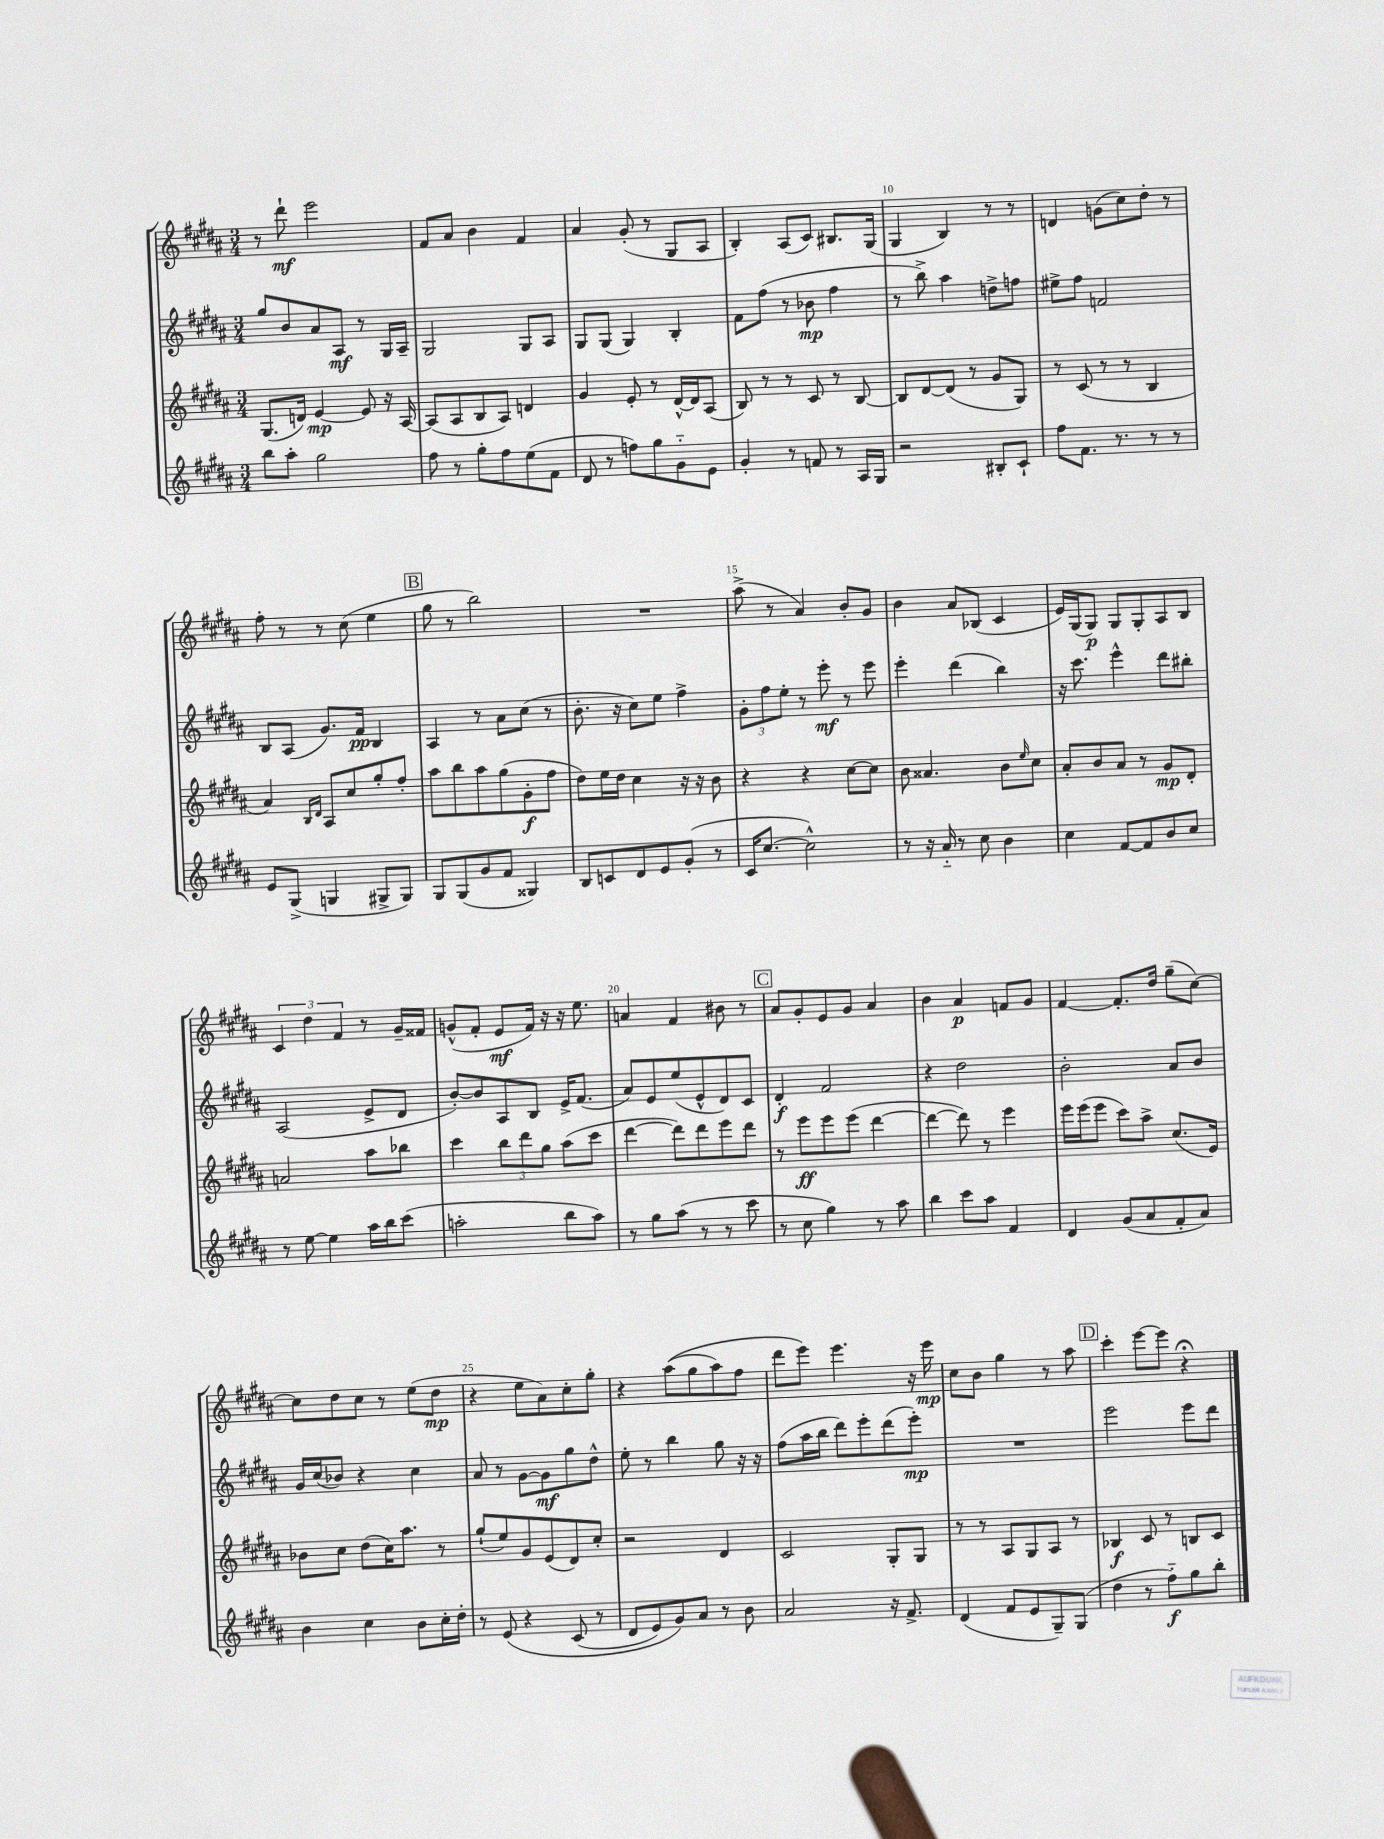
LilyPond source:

<<
\new StaffGroup <<
\new Staff = "s0" {
    \clef treble \key b \major \numericTimeSignature \time 3/4
    r8 dis'''8-!\mf e'''2 |
    fis'8 ais'8 b'4 fis'4 |
    ais'4 gis'8-.( r8 gis8 ais8 |
    b4-.) ais8( cis'8) bis8. gis16( |
    gis4 b4) r8 r8 |
    d'4 g'8( cis''8) dis''8-. r8 |
    fis''8-. r8 r8 cis''8( e''4 |
    \mark \markup { \box "B" } gis''8 r8 b''2) |
    R2. |
    ais''8->( r8 ais'4) b'8-. gis'8 |
    b'4 ais'8 bes8( cis'4 |
    e'16) gis16( gis8\p) gis8 gis8-. ais8 b8 |
    \tuplet 3/2 { cis'4 dis''4 fis'4 } r8 gis'16-- fisis'16 |
    g'8-^( fis'8-. e'8\mf fis'16) r16 r16 e''8. |
    a'4 fis'4 bis'8 r8 |
    \mark \markup { \box "C" } ais'8 gis'8-. e'8 gis'8 ais'4 |
    b'4 ais'4\p f'8 gis'8 |
    fis'4~ fis'8.-. dis''16 gis''8--( cis''8~) |
    cis''8 dis''8 cis''8 r8 e''8( dis''8\mp |
    r4 e''8 ais'8) cis''8-. gis''8-. |
    r4 ais''8(\( gis''8 ais''8) fis''8 |
    dis'''8 e'''8\) e'''4. r16 e'''16\mp |
    cis''8 b'8 gis''4 r8 ais''8 |
    \mark \markup { \box "D" } cis'''4-. e'''8~ e'''8 r4\fermata \bar "|." |
}
\new Staff = "s1" {
    \clef treble \key b \major \numericTimeSignature \time 3/4
    gis''8 b'8 ais'8 ais8\mf r8 gis16 ais16-- |
    gis2 gis8 ais8 |
    gis8 gis8( gis4) b4-. |
    fis'8 fis''8( r8 bes'8\mp fis''4 |
    r8 b''8->) ais''4 d''8-> f''8 |
    eis''8-> fis''8 f'2 |
    b8 ais8( gis'8.) fis'16\pp b4 |
    \mark \markup { \box "B" } ais4 r8 ais'8 cis''8( r8 |
    b'8.-. r16 cis''8) e''8 fis''4-> |
    \tuplet 3/2 { gis'8-. fis''8 e''8-. } r8 e'''8-.\mf r8 e'''8 |
    e'''4-. dis'''4( b''4) |
    r16 cis'''8. e'''4-^ dis'''8 bis''8-. |
    ais2( e'8-> dis'8 |
    b'8~-.) b'8 ais8 b8 e'16-> fis'8.( |
    ais'8) e'8 e''8( e'8-^ dis'8) cis'8 |
    \mark \markup { \box "C" } dis'4-.\f fis'2 |
    r4 dis''2 |
    b'2-. ais'8 b'8 |
    gis'16 cis''16( bes'8) r4 cis''4 |
    ais'8 r8 gis'8~ gis'8\mf gis''8 dis''8-^ |
    e''8-. r8 b''4 gis''8 r16 r16 |
    fis''8( ais''16 b''16 dis'''8) e'''8-. dis'''8( e'''8-.\mp) |
    R2. |
    \mark \markup { \box "D" } e'''2 e'''8 dis'''8 \bar "|." |
}
\new Staff = "s2" {
    \clef treble \key b \major \numericTimeSignature \time 3/4
    gis8.( d'16) e'4~\mp e'8 r16 ais16~ |
    ais8( ais8 b8 ais8) d'4 |
    gis'4 e'8-. r8 dis'16~-^ dis'16 ais8( |
    b8) r8 r8 cis'8 r8 b8~ |
    b8 dis'8~ dis'8( r8 gis'8 gis8) |
    r8 cis'8( r8 r8 b4 |
    ais'4) \grace { b16 dis'16 } ais8 cis''8 gis''8-. fis''8-. |
    \mark \markup { \box "B" } ais''8 b''8 ais''8 gis''8( gis'8-.\f fis''8 |
    dis''8) e''16 dis''16 cis''4 r16 r16 b'8 |
    r4 r4 cis''8~ cis''8 |
    b'8 aisis'4. b'8 \grace { e''16 } cis''8 |
    ais'8-. b'8 ais'8 r8 gis'8\mp dis'8-. |
    a'2 ais''8 bes''8 |
    cis'''4 \tuplet 3/2 { b''8 dis'''8 gis''8 } ais''8( cis'''8 |
    dis'''4~ dis'''8) dis'''8 e'''8 dis'''8 |
    \mark \markup { \box "C" } r8 e'''8\ff e'''8 e'''8( dis'''4~ |
    dis'''4~ dis'''8) r8 e'''4 |
    e'''16 e'''16( e'''8 cis'''8) ais''8-> cis''8.( e'16) |
    bes'8 cis''8 dis''8( cis''16) ais''8. r8 |
    gis''8-!( e''8) gis'8 e'8( dis'8) cis''8-. |
    r2 dis'4 |
    cis'2 gis8-. gis8 |
    r8 r8 ais8 gis8 ais8 r8 |
    \mark \markup { \box "D" } bes4\f cis'8 r8 b8 cis'8 \bar "|." |
}
\new Staff = "s3" {
    \clef treble \key b \major \numericTimeSignature \time 3/4
    b''8 ais''8-. gis''2 |
    fis''8 r8 gis''8-. fis''8 e''8( fis'8 |
    dis'8 r8 f''8) gis''8 gis'8-_ e'8 |
    gis'4-. r8 f'8 r8 ais16 gis16 |
    r2 bis8-. cis'8-! |
    fis''8 fis'8. r8. r8 r8 |
    e'8 gis8->( g4 gis8-> gis8) |
    \mark \markup { \box "B" } gis8 gis8( gis'8 fis'8 gisis4) |
    b8 c'8 dis'8 e'8 gis'8-.( r8 |
    cis'16 cis''8.~ cis''2-^) |
    r8 r16 ais'16-_ r8 cis''8 b'4 |
    cis''4 fis'8~ fis'8 b'8 cis''8 |
    r8 e''8~ e''4 ais''16 b''16 cis'''8( |
    a''2-. b''8 a''8) |
    r8 gis''8 ais''8( r8 r8 cis'''8 |
    \mark \markup { \box "C" } r8 cis''8 gis''4) r8 ais''8 |
    b''4 cis'''8 ais''8 fis'4 |
    dis'4 gis'8( ais'8 fis'8-. ais'8) |
    b'4 cis''4 b'8 cis''16-. dis''16-. |
    r8 e'8\( r4 cis'8( r8 |
    dis'8 e'8) gis'8\) ais'8 r8 b'8 |
    ais'2 r16 fis'8.-> |
    dis'4( fis'8 e'8 gis8--) gis8( |
    \mark \markup { \box "D" } dis''4 r8 fis''8-_\f) gis''8 b''8-. \bar "|." |
}
>>
>>
\layout { \context { \Score currentBarNumber = #6 \override BarNumber.break-visibility = ##(#f #t #t) barNumberVisibility = #(every-nth-bar-number-visible 5) } }
